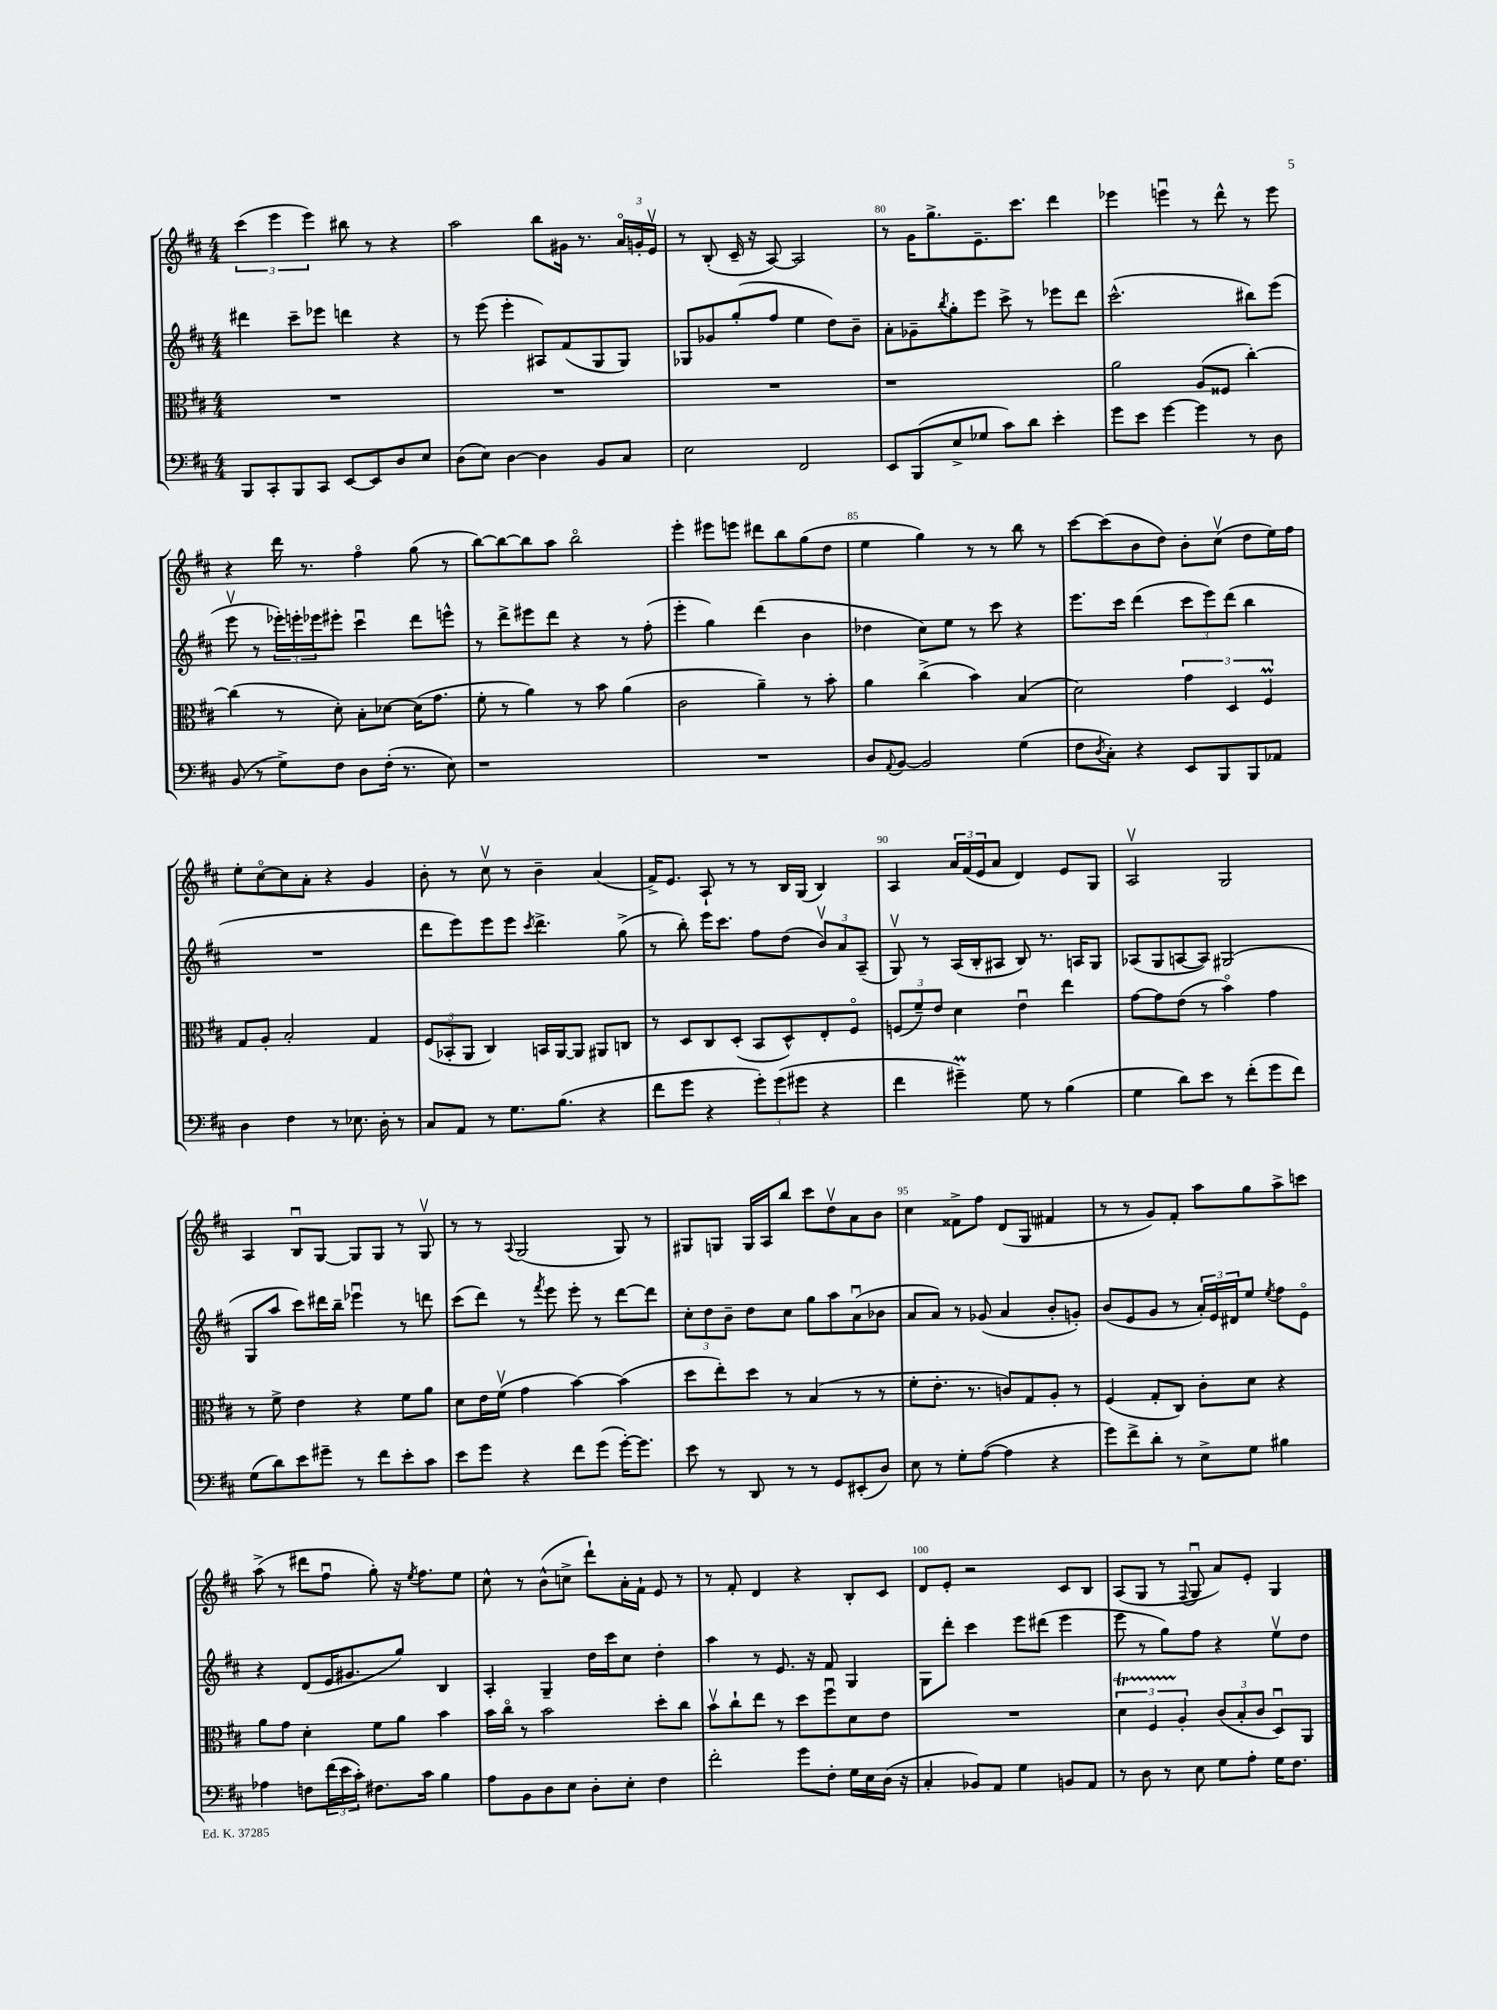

**kern	**kern	**kern	**kern
*part4	*part3	*part2	*part1
*staff4	*staff3	*staff2	*staff1
*clefF4	*clefC3	*clefG2	*clefG2
*k[f#c#]	*k[f#c#]	*k[f#c#]	*k[f#c#]
*M4/4	*M4/4	*M4/4	*M4/4
=77	=77	=77	=77
8BBB/L	1r	4ddd#X\	(6ccc#\
8CC#'/	.	.	.
.	.	.	6eee\
8BBB/	.	8ccc#~\L	.
.	.	.	6eee\)
8CC#/J	.	8eee-X\J	.
[8EE/L	.	4dddn\	8bb#X\
8EE/]	.	.	8r
8D/	.	4r	4r
8E/J	.	.	.
=78	=78	=78	=78
(8D\L	1r	8r	2aa\
8E\J)	.	(8eee\	.
[4D\	.	4eee'\	.
4D\]	.	8A#X/L)	8bb\L
.	.	(8f#/	16g#X\Jk
.	.	.	8.r
8BB/L	.	8G/	.
8C#/J	.	8G/J)	24a/LL
.	.	.	24gn'/
.	.	.	24ev/JJ
=79	=79	=79	=79
2E\	1r	8G-X/L	8r
.	.	8g-X/	(8B'/
.	.	(8gg'/	16c#~/
.	.	.	16r
.	.	8ff#/J	[8A/)
2FF#/	.	4ee\	2A/]
.	.	8dd\L)	.
.	.	8b~\J	.
=80	=80	=80	=80
8EE/L	1r	8a'\L	8r
(8BBB/	.	8g-X~\	16g\KL
.	.	.	8.gg^\
.	.	8qbb/	.
8E^/	.	8gg'\	.
8G-X/J	.	8eee\J	8.e~\
8c#\L)	.	8ccc#^\	.
.	.	.	8.ccc#\J
8d\J	.	8r	.
4e'\	.	8eee-X\L	4ddd\
.	.	8ddd\J	.
=81	=81	=81	=81
8g\L	2a\	(2.ccc#^^\	4eee-X\
8e\J	.	.	.
[4g\	.	.	4eeenu\
4g\]	(8A/L	.	8r
.	8F##X/J	.	8ddd^^\
8r	[4cc#'\)	8bb#X\L)	8r
8D\	.	(8eee\J	8eee\
!!LO:LB:g=z
=82	=82	=82	=82
(8BB/	(4cc#\]	8eeev\	4r
8r	.	8r	.
8G^\L)	8r	24eee-X'\LL)	16ddd\
.	.	24eeen'\	.
.	.	.	8.r
.	.	24eee-X\J	.
8F#\J	8d'\)	8eee#X'\J	.
8D\L	8B'\L	4ccc#u\	4ff#\
(16F#'\Jk	[8d-X\J	.	.
8.r	.	.	.
.	(16d-\KL]	8ddd\L	(8gg\
.	8.g\J	.	.
8E\)	.	8eeen^^\J	8r
=83	=83	=83	=83
1r	8f#'\	8r	[8bb\L)
.	8r	8ddd^\L	8bb\_
.	4a\)	8eee#X\	8bb\]
.	.	8ddd\J	8aa\J
.	8r	4r	2bb\
.	8b\	.	.
.	(4a\	8r	.
.	.	(8ff#'\	.
=84	=84	=84	=84
1r	2c#\	4eee'\	4eee'\
.	.	4gg\)	8eee#X\L
.	.	.	8eeen\J
.	4a~\)	(4ddd\	8ddd#X\L
.	.	.	8bb\
.	8r	4b\	(8gg\
.	8b'\	.	8dd\J
=85	=85	=85	=85
8D/L	4a\	4dd-X\	4ee\
8qqAA/	.	.	.
[8BB/J	.	.	.
2BB/]	(4cc#^\	8cc#\L)	4gg\)
.	.	8ee\J	.
.	4b\)	8r	8r
.	.	8ccc#\	8r
(4G\	(4B/	4r	8bb\
.	.	.	8r
=86	=86	=86	=86
8F#\L	2d\)	8.eee\L	[8ccc#\L
8qD/	.	.	.
8C#'\J)	.	.	(8ccc#\]
.	.	16ccc#\Jk	.
4r	.	(4ddd\	8b\
.	.	.	8dd\J)
8EE/L	6g\	12ccc#\L	8b'\L
.	.	12eee\)	.
8BBB/	.	.	(8cc#v\J
.	6D/	(12ddd\J	.
8BBB/	.	4bb\	8dd\L
.	6F#m/	.	.
8AA-X/J	.	.	16ee\L)
.	.	.	16ff#\JJ
!!LO:LB:g=z
=87	=87	=87	=87
4D\	8G/L	1r	8ee'\L
.	8A'/J	.	[8cc#\
4F#\	2B'/	.	8cc#\]
.	.	.	8a'\J
8r	.	.	4r
8.E-X\	.	.	.
.	4G/	.	4g/
16D'\	.	.	.
8r	.	.	.
=88	=88	=88	=88
8C#/L	(12F#/L	8ddd\L	8b'\
.	12BB-X'/	.	.
8AA/J	.	8eee\)	8r
.	12AA/J	.	.
8r	4C#/)	8eee\	8cc#v\
8.G\L	.	8eee\J	8r
.	.	8qccc#/	.
.	16BBn/LL	4.ddd^\	4b~\
(8.B\J	[16AA/J	.	.
.	8AA/J]	.	.
4r	8AA#X/L	.	(4a/
.	8Cn/J	(8gg^\	.
=89	=89	=89	=89
8f#\L	8r	8r	16f#^/KL)
.	.	.	8.e/J
8g\J	8D/L	8bb'\)	.
4r	8C#/	16eee\KL	8A`/
.	.	8.ccc#\J	.
.	(8D'/J	.	8r
12g'\L)	8BB/L	8ff#\L	8r
(12g\	.	.	.
.	8D^^/)	(8dd\J	16B/LL
12g#X\J	.	.	.
.	.	.	(16G/JJ
4r	8E'/	12bv/L)	4B/)
.	.	12a/	.
.	8F#/J	.	.
.	.	(12A~/J	.
=90	=90	=90	=90
4f#\	(12Fn/L	8Gv/)	4A/
.	12f#~/)	.	.
.	.	8r	.
.	12e/J	.	.
4g#Xm~\)	4d\	(16A/LL	24a/LL
.	.	.	(24f#/
.	.	16B'/J	.
.	.	.	24e/J
.	.	8A#X/J	8a/J
8G\	4eu\	8B/)	4d/)
8r	.	8.r	.
(4B\	4ee\	.	8e/L
.	.	16An/KL	.
.	.	8G/J	8G/J
=91	=91	=91	=91
4G\	[8g\L	(8A-X/L	2Av/
.	8g\]	8G/	.
8d\L)	(8e\J	[8An/	.
8e\J	8r	8A/J])	.
8r	4b\)	(2G#X/	2G/
(8f#'\L	.	.	.
8g\	4g\	.	.
8f#\J)	.	.	.
!!LO:LB:g=z
=92	=92	=92	=92
(8G\L	8r	8G/L	4A/
8d\)	8f#^\	8aa/J	.
8e\	4e\	8ccc#\L)	8Bu/L
8g#X~\J	.	16ddd#X\L	[8G/J
.	.	16bb~\JJ	.
8r	4r	4eee-Xu\	8G/L]
8f#\L	.	.	8G/J
8e'\	8f#\L	8r	8r
8c#\J	8a\J	8dddn\	8Gv/
=93	=93	=93	=93
8e\L	8d\L	(8ccc#\L	8r
8g\J	16e\L	8ddd\J)	8r
.	(16f#v\JJ	.	.
.	.	.	8qqA/
4r	4g\	8r	(2G/
.	.	8qfff#/	.
.	.	8eee\	.
8f#\L	[4b\)	8eee'\	.
(8g\J	.	8r	.
[16g'\KL)	(4b\]	[8ddd\L	8G/)
8.g\J]	.	.	.
.	.	8ddd\J]	8r
=94	=94	=94	=94
8e\	8dd\L	12cc#'\L	8G#X/L
.	.	12dd\	.
8r	8ee'\)	.	8Gn/J
.	.	12b~\J	.
8DD/	8dd\J	8dd\L	16G/LL
.	.	.	16A/J
8r	8r	8cc#\J	8bb/J
8r	(4B/	8gg\L	8ccc#\L
8GG/L	.	8aa\	8ddv\
(8EE#X'/	8r	(8au\	8a\
8D/J)	8r	8b-X\J	8b\J
=95	=95	=95	=95
8E\	8f#'\L	8a/L	4cc#\
8r	8.e'\J	8a/J)	.
8G'\L	.	8r	8f##X^\L
.	8.r	.	.
([8A\J	.	(8g-X/	8ff#\J
4A\]	8cn/L)	4a/	(8d/L
.	8G/	.	8G/J
4r	8A'/J	8b'/L	4f#X/
.	8r	8gn'/J)	.
=96	=96	=96	=96
8g\L)	(4F#/	(8b/L	8r
8f#^\	.	8e/	8r
8d'\J	8G'/L	8g/J	8g/L)
8r	8C#/J)	8r	8f#'/J
8E^\L	8c#'\L	24a'/LL)	8aa\L
.	.	24e/	.
.	.	24d#X/J	.
8G\J	8d\J	8ee/J	8gg\
.	.	8qee/	.
4B#X\	4r	8ff#\L	8aa^\
.	.	8e\J	8cccn\J
!!LO:LB:g=z
=97	=97	=97	=97
4A-X\	8a\L	4r	(8aa^\
.	8g\J	.	8r
8Fn\L	4d'\	(8d/L	8ddd#X\L
(24f#\L	.	16e/K	8ff#u\J
24e\	.	.	.
.	.	8.g#X/	.
24c#'\JJ)	.	.	.
8.F#X\L	8f#\L	.	8gg'\)
.	8a\J	8gg/J)	16r
.	.	.	8qee/
16c#\Jk	.	.	8.ff#\L
4B\	4b\	4B/	.
.	.	.	8ee\J
=98	=98	=98	=98
8A\L	16b\LL	4A'/	8cc#^^\
.	16cc#\JJ	.	.
8BB\	8r	.	8r
8D\	2b\	4G~/	(8b^^\L
8E\J	.	.	8ccn^\J
8D'\L	.	16dd\LL	8ddd`\L)
.	.	16ccc#\J	.
8E'\J	.	8cc#\J	16a'\L
.	.	.	16f#`\JJ
4F#\	8dd'\L	4dd'\	8e/
.	8cc#\J	.	8r
=99	=99	=99	=99
2f#'\	8bv\L	4aa\	8r
.	8cc#`\	.	8f#'/
.	8ee\J	8r	4d/
.	8r	8.e/	.
8g\L	8dd\L	.	4r
.	.	16r	.
8F#'\J	8ff#u\	8f#/	.
16G\LL	8d\	4G/	8B'/L
16E\	.	.	.
(16D\JJ	8e\J	.	8c#/J
16r	.	.	.
=100	=100	=100	=100
4C#'/	1r	8G\L	8d/L
.	.	8ddd'\J	8e'/J
8BB-X/L)	.	4ccc#\	2r
8AA/J	.	.	.
4G\	.	8eee\L	.
.	.	(8ddd#X\J	.
8BBn/L	.	4eee\	8c#/L
8AA/J	.	.	8B/J
=101	=101	=101	=101
8r	6dT\	8eee\	(8A/L
8D\	.	8r	8G/J
.	6F#TTT/	.	.
8r	.	8gg\L)	8r
.	6A'/	.	.
.	.	.	8qqF#/
8E\	.	8ff#\J	8Gu/
8G\L	(12c#/L	4r	8a/L)
.	12B'/	.	.
8A'\J	.	.	8e'/J
.	12c#/J	.	.
16G\KL	8Du/L)	8eev\L	4G/
8.F#\J	.	.	.
.	8AA/J	8dd\J	.
==	==	==	==
*-	*-	*-	*-
